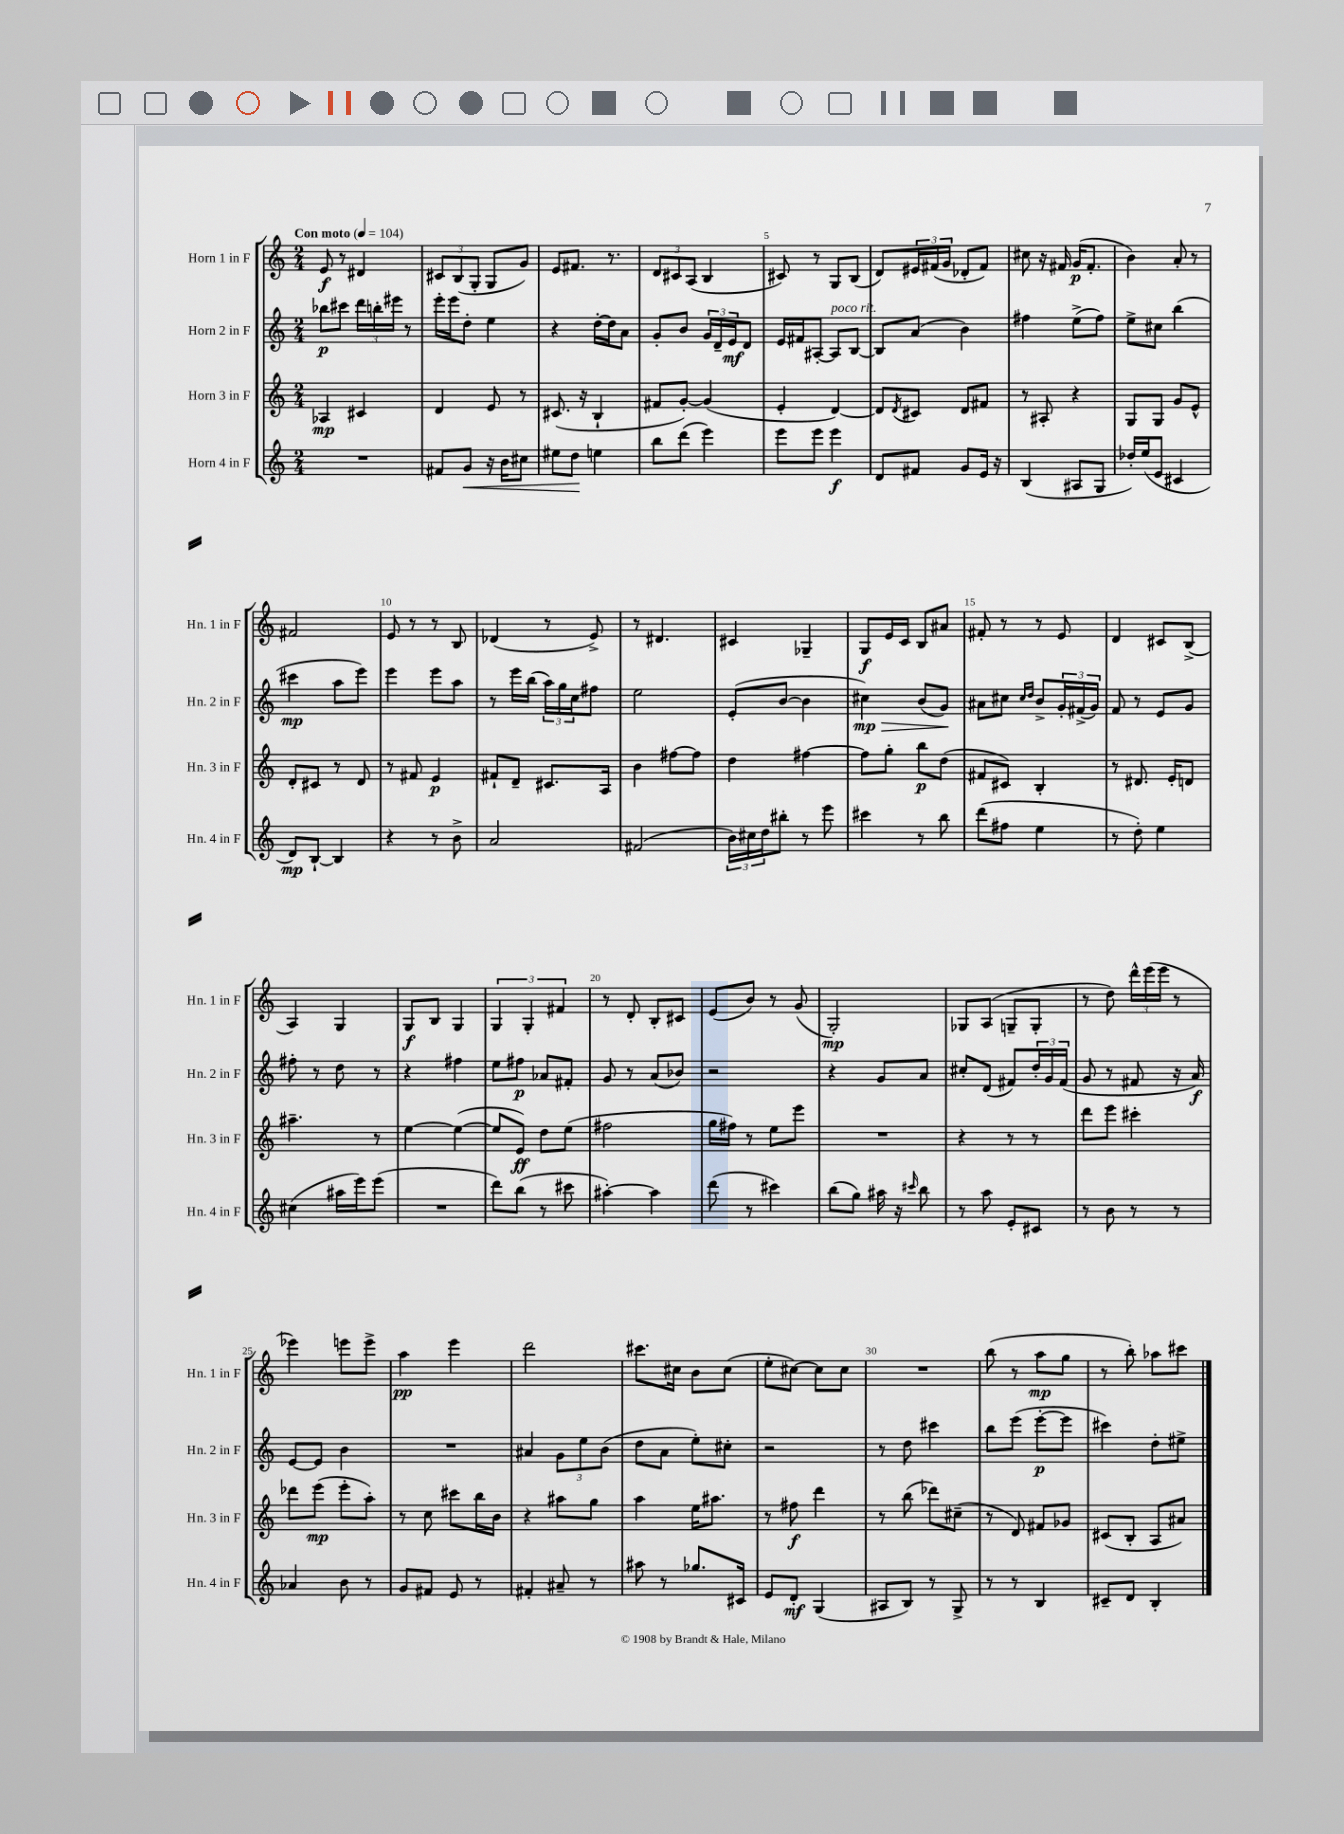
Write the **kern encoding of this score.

**kern	**dynam	**kern	**dynam	**kern	**dynam	**kern	**dynam
*part4	*part4	*part3	*part3	*part2	*part2	*part1	*part1
*staff4	*staff4	*staff3	*staff3	*staff2	*staff2	*staff1	*staff1
*I"Horn 4 in F	*	*I"Horn 3 in F	*	*I"Horn 2 in F	*	*I"Horn 1 in F	*
*I'Hn. 4 in F	*	*I'Hn. 3 in F	*	*I'Hn. 2 in F	*	*I'Hn. 1 in F	*
*clefG2	*	*clefG2	*	*clefG2	*	*clefG2	*
*k[]	*	*k[]	*	*k[]	*	*k[]	*
*M2/4	*	*M2/4	*	*M2/4	*	*M2/4	*
*MM104	*	*MM104	*	*MM104	*	*MM104	*
=1	=1	=1	=1	=1	=1	=1	=1
!	!	!	!	!	!	!LO:TX:a:B:t=Con moto	!
2r	.	4A-X/	mp	8bb-X\L	p	8e/	f
.	.	.	.	8ccc#X\J	.	8r	.
.	.	4c#X/	.	24ddd\LL	.	4d#X/	.
.	.	.	.	24bbn'\	.	.	.
.	.	.	.	24eee#X\JJ	.	.	.
.	.	.	.	8r	.	.	.
=2	=2	=2	=2	=2	=2	=2	=2
8f#X/L	.	4d/	.	16eee'\LL	.	12c#X/L	.
.	.	.	.	16eee\J	.	.	.
.	.	.	.	.	.	(12B/	.
!	!LO:HP:b	!	!	!	!	!	!
8g/J	<	.	.	8dd'\J	.	.	.
.	.	.	.	.	.	12G'/J	.
16r	.	8e/	.	4ee\	.	8G/L	.
16b\KL	.	.	.	.	.	.	.
8cc#X\J	.	8r	.	.	.	8g/J)	.
=3	=3	=3	=3	=3	=3	=3	=3
8ee#X\L	.	(8.c#X/	.	4r	.	8e/L	.
8dd\J	.	.	.	.	.	8.f#X/J	.
.	.	16r	.	.	.	.	.
4een\	[	4B`/	.	[16dd'\LL	.	.	.
.	.	.	.	16dd\J]	.	8.r	.
.	.	.	.	8a\J	.	.	.
=4	=4	=4	=4	=4	=4	=4	=4
8bb\L	.	8f#X/L	.	8g'/L	.	12d/L	.
.	.	.	.	.	.	12c#X/	.
(8ddd\J	.	[8g'/J)	.	8b/J	.	.	.
.	.	.	.	.	.	(12A/J	.
4eee\)	.	(4g/]	.	24g/LL	.	4B/	.
.	.	.	.	24d~/	.	.	.
.	.	.	.	24e/J	mf	.	.
.	.	.	.	8d/J	.	.	.
=5	=5	=5	=5	=5	=5	=5	=5
8eee\L	.	4e'/	.	16e/LL	.	8c#X/)	.
.	.	.	.	16f#X/J	.	.	.
8eee\J	.	.	.	[8A#X'/J	.	8r	.
!	!	!	!	!LO:TX:a:i:t=poco rit.	!	!	!
4eee\	f	[4d/)	.	8A#/L]	.	8G/L	.
.	.	.	.	[8B/J	.	(8B/J	.
=6	=6	=6	=6	=6	=6	=6	=6
8d/L	.	8d/L]	.	8B/L]	.	8d/L)	.
.	.	8qd/	.	.	.	.	.
8f#X/J	.	8c#X/J	.	(8a/J	.	24e#X/L	.
.	.	.	.	.	.	(24f#X/	.
.	.	.	.	.	.	24g/JJ	.
8g/L	.	8d/L	.	4b\)	.	8d-X'/L	.
16e/Jk	.	8f#X/J	.	.	.	8f#/J)	.
16r	.	.	.	.	.	.	.
=7	=7	=7	=7	=7	=7	=7	=7
(4B/	.	8r	.	4ff#X\	.	8cc#X\	.
.	.	8A#X'/	.	.	.	16r	.
.	.	.	.	.	.	16f#X/	.
8A#X/L	.	4r	.	(8ee^\L	.	(16g/KL	p
.	.	.	.	.	.	8.f#'/J	.
8G/J	.	.	.	8ff#\J)	.	.	.
=8	=8	=8	=8	=8	=8	=8	=8
16dd-X'/LL)	.	8G/L	.	8ee^\L	.	4b\)	.
(16ee/J	.	.	.	.	.	.	.
8e/J	.	8G/J	.	8cc#X\J	.	.	.
4c#X/	.	8g/L	.	(4bb\	.	8a'/	.
.	.	8e^^/J	.	.	.	8r	.
!!LO:LB:g=z
=9	=9	=9	=9	=9	=9	=9	=9
8d/L)	mp	8d'/L	.	4ccc#X\	mp	2f#X/	.
[8B`/J	.	8c#X/J	.	.	.	.	.
4B/]	.	8r	.	8aa\L	.	.	.
.	.	8d/	.	8eee\J)	.	.	.
=10	=10	=10	=10	=10	=10	=10	=10
4r	.	8r	.	4eee\	.	8e/	.
.	.	8f#X/	.	.	.	8r	.
8r	.	4e/	p	8eee\L	.	8r	.
8b^\	.	.	.	8aa\J	.	8B/	.
=11	=11	=11	=11	=11	=11	=11	=11
2a/	.	8f#X`/L	.	8r	.	(4d-X/	.
.	.	8d~/J	.	16eee\LL	.	.	.
.	.	.	.	(16bb\JJ	.	.	.
.	.	8.c#X/L	.	24aa\LL)	.	8r	.
.	.	.	.	24gg\	.	.	.
.	.	.	.	24cc\J	.	.	.
.	.	.	.	8ff#X\J	.	8e^/)	.
.	.	16A/Jk	.	.	.	.	.
=12	=12	=12	=12	=12	=12	=12	=12
(2f#X/	.	4b\	.	2ee\	.	8r	.
.	.	.	.	.	.	4.d#X/	.
.	.	[8ff#X\L	.	.	.	.	.
.	.	8ff#\J]	.	.	.	.	.
=13	=13	=13	=13	=13	=13	=13	=13
24b\LL)	.	4dd\	.	(8e'/L	.	4c#X/	.
24cc#X\	.	.	.	.	.	.	.
24dd\J	.	.	.	.	.	.	.
8bb#X'\J	.	.	.	[8b/J	.	.	.
8r	.	[4ff#X\	.	4b\]	.	4G-X~/	.
8eee\	.	.	.	.	.	.	.
=14	=14	=14	=14	=14	=14	=14	=14
!	!	!	!	!	!LO:HP:b	!	!
4ccc#X\	.	8ff#\L]	.	4cc#X\)	> mp	8G/L	f
.	.	8gg'\J	.	.	.	16e/L	.
.	.	.	.	.	.	16c/JJ	.
8r	.	8bb\L	p	(8b/L	.	8B/L	.
8bb\	.	(8dd\J	.	8g/J)	.	8a#X/J	.
.	.	.	.	.	]	.	.
=15	=15	=15	=15	=15	=15	=15	=15
(8ddd\L	.	8f#X/L	.	8a#X\L	.	8f#X'/	.
8ff#X\J	.	8c#X/J)	.	8cc#X\J	.	8r	.
.	.	.	.	16qqcc#/LL	.	.	.
.	.	.	.	16qqdd/JJ	.	.	.
4ee\	.	4B'/	.	8b^/L	.	8r	.
.	.	.	.	24g'/L	.	8e/	.
.	.	.	.	(24f#X^/	.	.	.
.	.	.	.	24g/JJ)	.	.	.
=16	=16	=16	=16	=16	=16	=16	=16
8r	.	8r	.	8f/	.	4d/	.
8dd'\)	.	8.d#X/	.	8r	.	.	.
4ee\	.	.	.	8e/L	.	8c#X/L	.
.	.	16e'/KL	.	.	.	.	.
.	.	8dn/J	.	8g/J	.	(8B^/J	.
!!LO:LB:g=z
=17	=17	=17	=17	=17	=17	=17	=17
(4cc#X\	.	4.aa#X~\	.	8ff#X'\	.	4A/)	.
.	.	.	.	8r	.	.	.
16aa#X\LL	.	.	.	8dd\	.	4G/	.
16eee\J)	.	.	.	.	.	.	.
(8eee\J	.	8r	.	8r	.	.	.
=18	=18	=18	=18	=18	=18	=18	=18
2r	.	[4ee\	.	4r	.	8G/L	f
.	.	.	.	.	.	8B/J	.
.	.	(4ee\_	.	4ff#X\	.	4G/	.
=19	=19	=19	=19	=19	=19	=19	=19
8ddd\L)	.	8ee/L]	.	8ee\L	.	6G/	.
(8bb\J	.	8e/J)	ff	8ff#X\J	p	.	.
.	.	.	.	.	.	6G'/	.
8r	.	8dd\L	.	8a-X/L	.	.	.
.	.	.	.	.	.	6f#X/	.
8ccc#X\	.	(8ee\J	.	8f#X'/J	.	.	.
=20	=20	=20	=20	=20	=20	=20	=20
[4aa#X'\)	.	2ff#X\	.	8g/	.	8r	.
.	.	.	.	8r	.	8d'/	.
4aa#\]	.	.	.	(8a/L	.	8B'/L	.
.	.	.	.	8b-X/J)	.	8c#X/J	.
=21	=21	=21	=21	=21	=21	=21	=21
(8ddd\	.	16gg\LL	.	2r	.	(8e/L	.
.	.	16ff#X\JJ)	.	.	.	.	.
8r	.	8r	.	.	.	8b/J)	.
4ccc#X\)	.	8ee\L	.	.	.	8r	.
.	.	8eee\J	.	.	.	(8g/	.
=22	=22	=22	=22	=22	=22	=22	=22
(8bb\L	.	2r	.	4r	.	2G'/)	mp
8gg\J)	.	.	.	.	.	.	.
16aa#X\	.	.	.	8g/L	.	.	.
16r	.	.	.	.	.	.	.
16qqccc#X/	.	.	.	.	.	.	.
8bb\	.	.	.	8a/J	.	.	.
=23	=23	=23	=23	=23	=23	=23	=23
8r	.	4r	.	8cc#X'/L	.	8G-X/L	.
8aa\	.	.	.	(8d/J	.	(8A/J	.
8e'/L	.	8r	.	8f#X/L)	.	8Gn~/L	.
8c#X/J	.	8r	.	24dd'/L	.	8G'/J	.
.	.	.	.	24g/	.	.	.
.	.	.	.	(24f#/JJ	.	.	.
=24	=24	=24	=24	=24	=24	=24	=24
8r	.	8ddd\L	.	8g/	.	8r	.
8b\	.	8eee\J	.	8r	.	8dd\)	.
8r	.	4ccc#X'\	.	8f#X/	.	24ddd^^\LL	.
.	.	.	.	.	.	(24eee\	.
.	.	.	.	.	.	24eee\JJ	.
8r	.	.	.	16r	.	8r	.
.	.	.	.	16a/)	f	.	.
!!LO:LB:g=z
=25	=25	=25	=25	=25	=25	=25	=25
4a-X/	.	8ddd-X\L	.	[8e/L	.	4eee-X\)	.
.	.	(8eee\J	mp	8e/J]	.	.	.
8b\	.	8eee'\L	.	4b\	.	8eeen\L	.
8r	.	8aa'\J)	.	.	.	8eee^\J	.
=26	=26	=26	=26	=26	=26	=26	=26
8g/L	.	8r	.	2r	.	4aa\	pp
8f#X/J	.	8cc\	.	.	.	.	.
8e/	.	8ccc#X\L	.	.	.	4eee\	.
8r	.	16bb\L	.	.	.	.	.
.	.	16b\JJ	.	.	.	.	.
=27	=27	=27	=27	=27	=27	=27	=27
4f#X'/	.	4r	.	4a#X/	.	2ddd\	.
8a#X~/	.	8aa#X\L	.	12g\L	.	.	.
.	.	.	.	12ee\	.	.	.
8r	.	8gg\J	.	.	.	.	.
.	.	.	.	(12b\J	.	.	.
=28	=28	=28	=28	=28	=28	=28	=28
8aa#X\	.	4aa\	.	8dd\L	.	8.ccc#X\L	.
8r	.	.	.	8a\J	.	.	.
.	.	.	.	.	.	16cc#X\Jk	.
8.gg-X/L	.	16ee\KL	.	8ee'\L)	.	8b\L	.
.	.	8.aa#X\J	.	.	.	.	.
.	.	.	.	8cc#X'\J	.	(8cc#\J	.
16c#X/Jk	.	.	.	.	.	.	.
=29	=29	=29	=29	=29	=29	=29	=29
8e/L	.	8r	.	2r	.	8ee'\L	.
8d'/J	mf	8ff#X\	f	.	.	[8cc#X\J)	.
(4G/	.	4ddd\	.	.	.	8cc#\L]	.
.	.	.	.	.	.	8cc#\J	.
=30	=30	=30	=30	=30	=30	=30	=30
8A#X/L	.	8r	.	8r	.	2r	.
8B/J)	.	(8bb\	.	8dd\	.	.	.
8r	.	8ddd-X\L)	.	4ccc#X\	.	.	.
8G^/	.	(8cc#X~\J	.	.	.	.	.
=31	=31	=31	=31	=31	=31	=31	=31
8r	.	8r	.	8bb\L	.	(8bb\	.
8r	.	8d/)	.	(8eee\J	.	8r	.
4B/	.	8f#X/L	.	[8eee'\L	p	8aa\L	mp
.	.	8g-X/J	.	8eee\J]	.	8gg\J	.
=32	=32	=32	=32	=32	=32	=32	=32
8c#X~/L	.	(8c#X/L	.	4ccc#X\)	.	8r	.
8d/J	.	8B'/J	.	.	.	8bb'\)	.
4B'/	.	8A/L	.	8dd'\L	.	8aa-X\L	.
.	.	8a#X/J)	.	8ee#X^\J	.	8ccc#X\J	.
==	==	==	==	==	==	==	==
*-	*-	*-	*-	*-	*-	*-	*-
